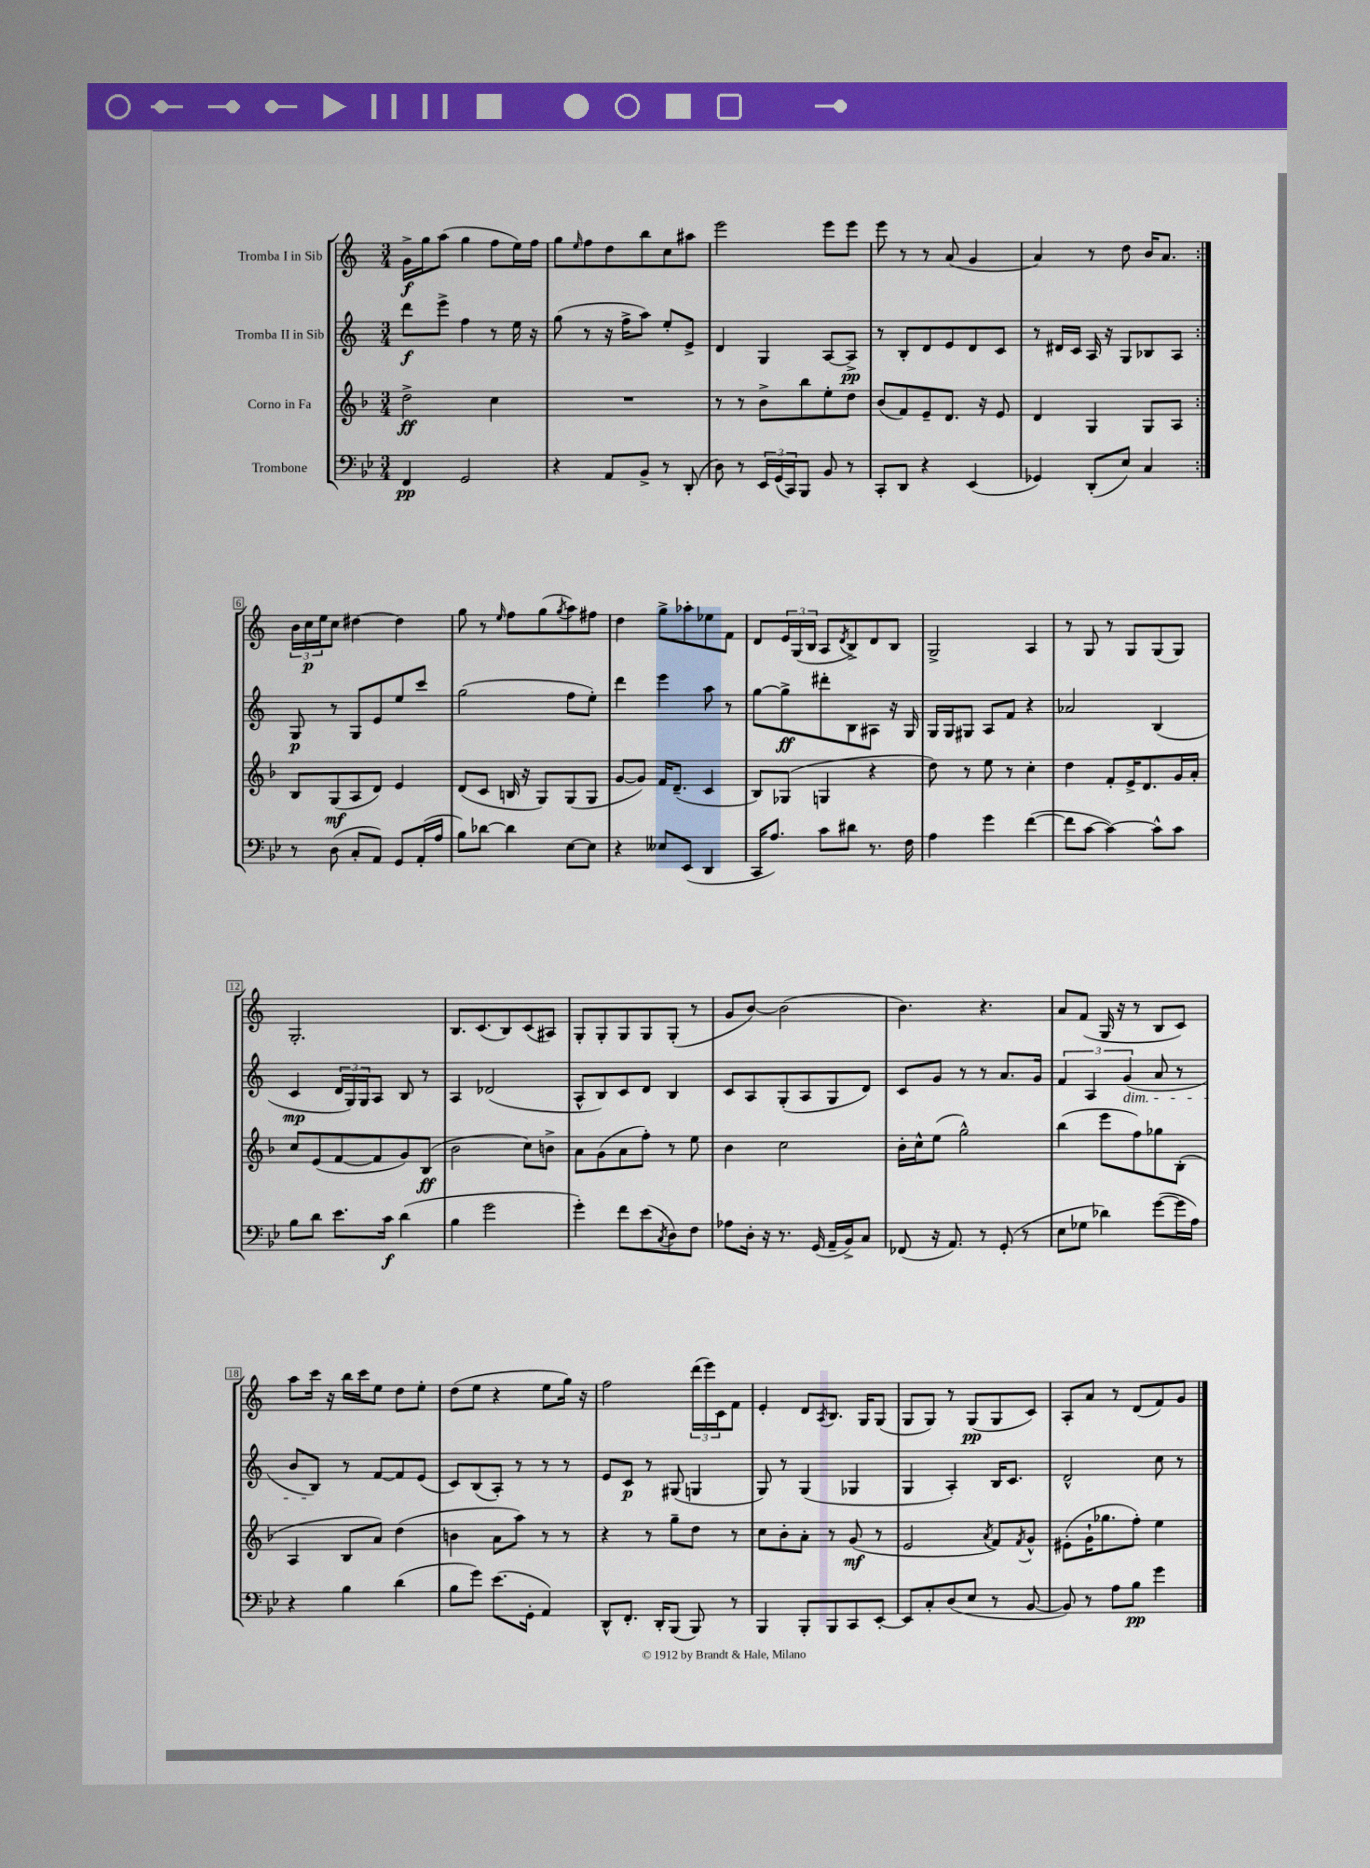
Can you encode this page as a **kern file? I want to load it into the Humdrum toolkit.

**kern	**dynam	**kern	**dynam	**kern	**dynam	**kern	**dynam
*part4	*part4	*part3	*part3	*part2	*part2	*part1	*part1
*staff4	*staff4	*staff3	*staff3	*staff2	*staff2	*staff1	*staff1
*I"Trombone	*	*I"Corno in Fa	*	*I"Tromba II in Sib	*	*I"Tromba I in Sib	*
*clefF4	*	*clefG2	*	*clefG2	*	*clefG2	*
*k[b-e-]	*	*k[b-]	*	*k[]	*	*k[]	*
*M3/4	*	*M3/4	*	*M3/4	*	*M3/4	*
=1	=1	=1	=1	=1	=1	=1	=1
4FF/	pp	2dd^\	ff	8ddd\L	f	16g^\LL	f
.	.	.	.	.	.	16gg\J	.
.	.	.	.	8eee^\J	.	(8aa\J	.
2GG/	.	.	.	4ff\	.	4gg\	.
.	.	4cc\	.	8r	.	8ff\L	.
.	.	.	.	16ee\	.	16ee\L)	.
.	.	.	.	16r	.	16ff\JJ	.
=2	=2	=2	=2	=2	=2	=2	=2
4r	.	2.r	.	(8gg\	.	8gg\L	.
.	.	.	.	.	.	16qqee/	.
.	.	.	.	8r	.	8ff\	.
8AA/L	.	.	.	16r	.	8dd\	.
.	.	.	.	16ff^\KL	.	.	.
8BB-^/J	.	.	.	8aa\J)	.	8bb\	.
8r	.	.	.	8ee'/L	.	8cc\	.
(8DD'/	.	.	.	8e^/J	.	8aa#X\J	.
=3	=3	=3	=3	=3	=3	=3	=3
8D\)	.	8r	.	4d/	.	2eee\	.
8r	.	8r	.	.	.	.	.
24EE-/LL	.	8b-^\L	.	4G/	.	.	.
(24GG/	.	.	.	.	.	.	.
24CC/J)	.	.	.	.	.	.	.
8BBB-/J	.	8bb-\	.	.	.	.	.
8BB-/	.	8ee'\	.	[8A/L	.	8eee\L	.
8r	.	8dd\J	.	8A^/J]	pp	8eee\J	.
=4	=4	=4	=4	=4	=4	=4	=4
8CC'/L	.	(8b-/L	.	8r	.	8eee\	.
8DD/J	.	8f/)	.	8B'/L	.	8r	.
4r	.	8e~/	.	8d/	.	8r	.
.	.	8.d/J	.	8e/	.	(8a/	.
(4EE-/	.	.	.	8d/	.	4g/	.
.	.	16r	.	.	.	.	.
.	.	8e/	.	8c/J	.	.	.
=5	=5	=5	=5	=5	=5	=5	=5
4GG-X/)	.	4d/	.	8r	.	4a/)	.
.	.	.	.	16d#X/LL	.	.	.
.	.	.	.	16c/JJ	.	.	.
(8DD'/L	.	4G/	.	16A/	.	8r	.
.	.	.	.	16r	.	.	.
8E-/J)	.	.	.	8G/L	.	8dd\	.
4C/	.	8G/L	.	8B-X/	.	16b/KL	.
.	.	.	.	.	.	8.a/J	.
.	.	8A/J	.	8A/J	.	.	.
!!LO:LB:g=z
=6:|!	=6:|!	=6:|!	=6:|!	=6:|!	=6:|!	=6:|!	=6:|!
8r	.	8B-/L	.	8G/	p	24b\LL	.
.	.	.	.	.	.	24cc\	p
.	.	.	.	.	.	24ee\J	.
(8D\	.	(8G/	mf	8r	.	8cc\J	.
8C'/L	.	8A/	.	8G/L	.	[4dd#X\	.
8AA/J)	.	8d/J)	.	8e/	.	.	.
8GG/L	.	4e/	.	8ee/	.	4dd#\]	.
(16AA'/L	.	.	.	8ccc/J	.	.	.
16A/JJ	.	.	.	.	.	.	.
=7	=7	=7	=7	=7	=7	=7	=7
8B-\L)	.	(8d/L	.	(2gg\	.	8gg\	.
[8d-X\J	.	8c/J	.	.	.	8r	.
.	.	.	.	.	.	16qqee/	.
4d-\]	.	16Bn/	.	.	.	8ff\L	.
.	.	16r	.	.	.	.	.
.	.	8G/L)	.	.	.	(8gg\	.
.	.	.	.	.	.	8qgg/	.
[8E-\L	.	(8G/	.	8ff\L	.	8aa\)	.
8E-\J]	.	8G/J	.	8ee'\J)	.	8ff#X\J	.
=8	=8	=8	=8	=8	=8	=8	=8
4r	.	[8g/L	.	4ddd\	.	4dd\	.
.	.	8g/J])	.	.	.	.	.
8E--X/L	.	16f/KL	.	4eee\	.	8gg^\L	.
.	.	(8.d~/J	.	.	.	.	.
(8EE-/J	.	.	.	.	.	8aa-X'\	.
4DD/	.	4c/	.	8aa\	.	8ee-X\	.
.	.	.	.	8r	.	8f\J	.
=9	=9	=9	=9	=9	=9	=9	=9
16CC/KL	.	8B-/L)	.	[8gg\L	.	8d/L	.
8.A/J)	.	.	.	.	.	.	.
.	.	(8G-X/J	.	8gg^\]	ff	24e/L	.
.	.	.	.	.	.	(24G/	.
.	.	.	.	.	.	24B/JJ	.
8c\L	.	4Gn/	.	8ddd#X'\	.	8A/L	.
.	.	.	.	.	.	8qd/	.
8d#X\J	.	.	.	8B\	.	8B^/)	.
8.r	.	4r	.	8A#X\J	.	8d/	.
.	.	.	.	16r	.	8B/J	.
16F\	.	.	.	16G/	.	.	.
=10	=10	=10	=10	=10	=10	=10	=10
4A\	.	8dd\)	.	16G/LL	.	2G^/	.
.	.	.	.	16G/J	.	.	.
.	.	8r	.	8G#X/J	.	.	.
4g\	.	8ee\	.	8A/L	.	.	.
.	.	8r	.	8f/J	.	.	.
([4f\	.	4cc'\	.	4r	.	4A/	.
=11	=11	=11	=11	=11	=11	=11	=11
8f\L]	.	4dd\	.	2a-X/	.	8r	.
[8c\J	.	.	.	.	.	8G/	.
4c\_)	.	8f'/L	.	.	.	8r	.
.	.	16e^/K	.	.	.	8G/L	.
.	.	8.d/	.	.	.	.	.
8c^^\L]	.	.	.	(4B/	.	(8G/	.
8c\J	.	16g/L	.	.	.	8G/J)	.
.	.	16a'/JJ	.	.	.	.	.
!!LO:LB:g=z
=12	=12	=12	=12	=12	=12	=12	=12
8B-\L	.	8cc/L	.	4c/	mp	2.G'/	.
8d\J	.	(8e/	.	.	.	.	.
8.e-\L	.	[8f/	.	24d/LL	.	.	.
.	.	.	.	24G/)	.	.	.
.	.	.	.	24G/J	.	.	.
.	.	8f/]	.	8A/J	.	.	.
16c\Jk	f	.	.	.	.	.	.
(4d\	.	8g/)	.	8B/	.	.	.
.	.	(8B-/J	ff	8r	.	.	.
=13	=13	=13	=13	=13	=13	=13	=13
4B-\	.	2b-\	.	4A/	.	8.B/L	.
.	.	.	.	.	.	(8.c/	.
2g\	.	.	.	(2d-X/	.	.	.
.	.	.	.	.	.	8B/)	.
.	.	8cc\L)	.	.	.	(8c/	.
.	.	8bn^\J	.	.	.	8A#X/J)	.
=14	=14	=14	=14	=14	=14	=14	=14
4g'\)	.	8a\L	.	8A^^/L	.	8G'/L	.
.	.	(8g\	.	8B/)	.	8G'/	.
8f\L	.	8a\	.	8c/	.	8G/	.
(8e-\	.	8ff'\J)	.	8d/J	.	8G/	.
8qC/	.	.	.	.	.	.	.
8D\)	.	8r	.	4B/	.	(8G'/J	.
8F\J	.	8ee\	.	.	.	8r	.
=15	=15	=15	=15	=15	=15	=15	=15
8A-X\L	.	4b-\	.	8c/L	.	8g/L	.
16D'\Jk	.	.	.	8A/	.	[8b/J)	.
16r	.	.	.	.	.	.	.
8.r	.	2cc\	.	(8G'/	.	(2b\]	.
.	.	.	.	8A/	.	.	.
(16GG/	.	.	.	.	.	.	.
16AA~/LL	.	.	.	8G/	.	.	.
16BB-^/J)	.	.	.	.	.	.	.
8C/J	.	.	.	8d/J)	.	.	.
=16	=16	=16	=16	=16	=16	=16	=16
(8FF-X/	.	16b-'\LL	.	8c/L	.	4.b\)	.
.	.	16cc^^\J	.	.	.	.	.
16r	.	(8ee\J	.	8g/J	.	.	.
8.AA/)	.	.	.	.	.	.	.
.	.	2gg^^\)	.	8r	.	.	.
8r	.	.	.	8r	.	4.r	.
(8GG'/	.	.	.	8.a/L	.	.	.
8r	.	.	.	.	.	.	.
.	.	.	.	16g/Jk	.	.	.
=17	=17	=17	=17	=17	=17	=17	=17
8E-\L	.	(4bb-\	.	6f/	.	8a/L	.
8G-X\J	.	.	.	.	.	(8f/J	.
.	.	.	.	6A/	.	.	.
4d-X\)	.	8eee\L	.	.	.	16G/	.
.	.	.	.	.	.	16r	.
!	!	!	!	!LO:TX:b:i:t=dim.	!	!	!
.	.	.	.	(6g/	.	.	.
.	.	8ff\)	.	.	.	8r	.
([8g\L	.	8gg-X\	.	8a/	.	8B/L	.
16g\L]	.	(8B-'\J	.	8r	.	8c/J)	.
16A\JJ)	.	.	.	.	.	.	.
!!LO:LB:g=z
=18	=18	=18	=18	=18	=18	=18	=18
4r	.	4A/	.	8b/L	.	8aa\L	.
.	.	.	.	8B/J)	.	16ccc\Jk	.
.	.	.	.	.	.	16r	.
4B-\	.	8B-/L	.	8r	.	16bb\LL	.
.	.	.	.	.	.	16ccc\J	.
.	.	8a/J)	.	[8f/L	.	8ee\J	.
(4d\	.	(4dd\	.	8f/]	.	8dd\L	.
.	.	.	.	(8e/J	.	8ee'\J	.
=19	=19	=19	=19	=19	=19	=19	=19
8B-\L	.	4bn\	.	8c/L)	.	(8dd\L	.
8g\J)	.	.	.	(8B/	.	8ee\J	.
(8.e-\L	.	8a\L	.	8A'/J)	.	4r	.
.	.	8aa\J)	.	8r	.	.	.
16GG'\Jk	.	.	.	.	.	.	.
4AA/)	.	8r	.	8r	.	8ee\L	.
.	.	8r	.	8r	.	16gg\Jk)	.
.	.	.	.	.	.	16r	.
=20	=20	=20	=20	=20	=20	=20	=20
8DD^^/L	.	4r	.	8e/L	.	2ff\	.
8.FF'/J	.	.	.	8c/J	p	.	.
.	.	8r	.	8r	.	.	.
16DD'/KL	.	.	.	.	.	.	.
(8BBB-/J	.	8gg~\L	.	(8G#X/	.	.	.
8BBB-/)	.	8dd\J	.	4Gn/	.	(24ddd\LL	.
.	.	.	.	.	.	24eee\)	.
.	.	.	.	.	.	24c\J	.
8r	.	8r	.	.	.	8f\J	.
=21	=21	=21	=21	=21	=21	=21	=21
4BBB-/	.	8cc\L	.	8G/)	.	4e'/	.
.	.	8b-'\	.	8r	.	.	.
8BBB-'/L	.	8a'\J	.	(4G/	.	8d/L	.
.	.	.	.	.	.	8qA/	.
8BBB-/	.	8r	.	.	.	8.B/J	.
8CC/	.	(8g/	mf	4G-X/	.	.	.
.	.	.	.	.	.	16G/KL	.
[8EE-'/J	.	8r	.	.	.	(8G/J	.
=22	=22	=22	=22	=22	=22	=22	=22
8EE-/L]	.	2e/	.	4G/	.	8G/L	.
8C'/	.	.	.	.	.	8G/J)	.
(8D/	.	.	.	4A'/)	.	8r	.
8E-/J	.	.	.	.	.	(8G/L	pp
.	.	8qa/	.	.	.	.	.
8r	.	8f/L)	.	16B/KL	.	8G/	.
.	.	.	.	8.c/J	.	.	.
.	.	8qf/	.	.	.	.	.
[8BB-/	.	8g^^/J	.	.	.	8c/J)	.
=23	=23	=23	=23	=23	=23	=23	=23
8BB-/])	.	(8e#X'\L	.	2d^^/	.	8A'/L	.
8r	.	16g`\K	.	.	.	8a/J	.
.	.	8.gg-X\	.	.	.	.	.
8A\L	.	.	.	.	.	8r	.
8B-\J	pp	8ff'\J)	.	.	.	(8d/L	.
4g\	.	4ee\	.	8cc\	.	8f/)	.
.	.	.	.	8r	.	8g/J	.
==	==	==	==	==	==	==	==
*-	*-	*-	*-	*-	*-	*-	*-
